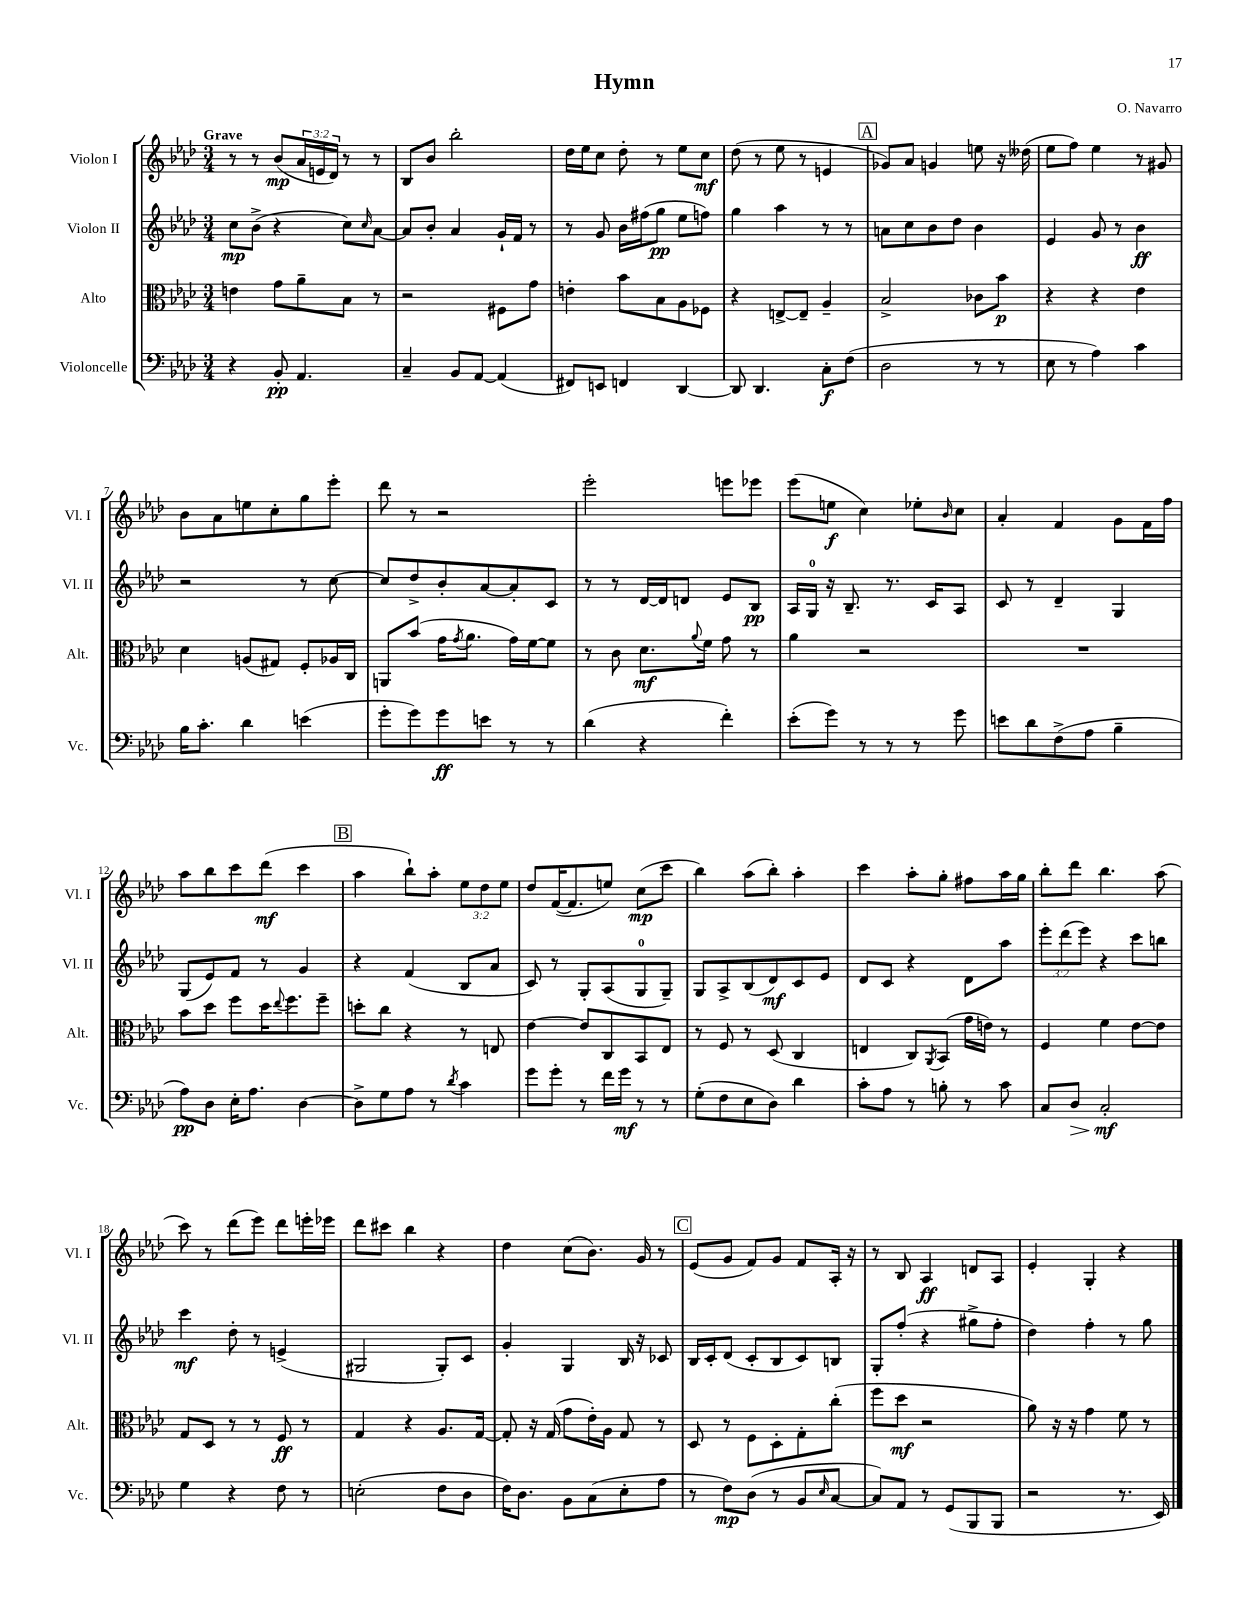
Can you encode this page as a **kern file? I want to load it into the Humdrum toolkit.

**kern	**kern	**kern	**kern
*staff4	*staff3	*staff2	*staff1
*clefF4	*clefC3	*clefG2	*clefG2
*k[b-e-a-d-]	*k[b-e-a-d-]	*k[b-e-a-d-]	*k[b-e-a-d-]
*M3/4	*M3/4	*M3/4	*M3/4
4r	4e	8cc	8r
.	.	(8b-^	8r
8BB-'	8g	4r	(8b-
4.AA-	8a-~	.	24a-
.	.	.	24e
.	.	.	24d-)
.	8B-	8cc)	8r
.	.	16qqcc	.
.	8r	[8a-	8r
=	=	=	=
4C~	2r	8a-]	8B-
.	.	8b-'	8b-
8BB-	.	4a-	2bb-'
[8AA-	.	.	.
(4AA-]	8F#	16g`	.
.	.	16f	.
.	8g	8r	.
=	=	=	=
8FF#)	4e'	8r	16dd-
.	.	.	16ee-
8EE	.	8g	8cc
4FF	8b-	16b-	8dd-'
.	.	(16ff#	.
.	8B-	8gg	8r
[4DD-	8A-	8ee-	8ee-
.	8F-	8ff)	8cc
=	=	=	=
8DD-]	4r	4gg	(8dd-
4.DD-	.	.	8r
.	[8E^	4aa-	8ee-
.	8E~]	.	8r
8C'	4A-~	8r	4e
(8F	.	8r	.
=	=	=	=
2D-	2B-^	8a	8g-)
.	.	8cc	8a-
.	.	8b-	4g
.	.	8dd-	.
8r	8c-	4b-	8ee
8r	8b-	.	16r
.	.	.	(16dd--
=	=	=	=
8E-	4r	4e-	8ee-
8r	.	.	8ff)
4A-)	4r	8g	4ee-
.	.	8r	.
4c	4e-	4b-	8r
.	.	.	8g#
=	=	=	=
16B-	4d-	2r	8b-
8.c'	.	.	.
.	.	.	8a-
4d-	(8A	.	8ee
.	8G#)	.	8cc'
(4e	8F'	8r	8gg
.	16A-	[8cc	8eee-'
.	16C	.	.
=	=	=	=
8g'	8AA	8cc]	8ddd-
8g)	(8b-	8dd-^	8r
8g	16g	8b-'	2r
.	8qg	.	.
.	8.a-	.	.
8e	.	[8a-	.
8r	16g)	8a-']	.
.	[16f	.	.
8r	8f]	8c	.
=	=	=	=
(4d-	8r	8r	2eee-'
.	8c	8r	.
4r	8.d-	[16d-	.
.	.	16d-]	.
.	.	8d	.
.	8qqa-	.	.
.	16f	.	.
4f')	8g	8e-	8eee
.	8r	8B-	8eee-
=	=	=	=
(8e-'	4a-	16A-	(8eee-
.	.	16G	.
8g)	.	16r	8ee
.	.	8.B-~	.
8r	2r	.	4cc)
8r	.	8.r	.
8r	.	.	8ee-'
.	.	16c	.
.	.	.	16qqb-
8g	.	8A-	8cc
=	=	=	=
8e	2.r	8c	4a-'
8d-	.	8r	.
(8F^	.	4d-~	4f
8A-	.	.	.
4B-~	.	4G	8g
.	.	.	16f
.	.	.	16ff
=	=	=	=
8A-)	8b-	(8G	8aa-
8D-	8dd-	8e-)	8bb-
16E-'	8ff	8f	8ccc
8.A-	.	.	.
.	16dd-	8r	(8ddd-
.	8qqee-	.	.
.	8.ff	.	.
[4D-	.	4g	4ccc
.	8ff~	.	.
=	=	=	=
8D-^]	8dd'	4r	4aa-
8G	8cc	.	.
8A-	4r	(4f	8bb-`)
8r	.	.	8aa-'
8qd-	.	.	.
4c	8r	8B-	12ee-
.	.	.	12dd-
.	8E	8a-	.
.	.	.	12ee-
=	=	=	=
8g	[4e-	8c)	8dd-
8g'	.	8r	([16f
.	.	.	8.f]
8r	8e-]	8G'	.
16f	8C	(8A-	8ee)
16g	.	.	.
8r	8BB-	8G	(8cc
8r	8E-	8G~)	8ccc
=	=	=	=
(8G'	8r	8G	4bb-)
8F	8F	8A-^	.
8E-	8r	(8B-	(8aa-
8D-)	(8D-	8d-)	8bb-')
4d-	4C	8c	4aa-'
.	.	8e-	.
=	=	=	=
8c'	4E	8d-	4ccc
8A-	.	8c	.
8r	8C)	4r	8aa-'
.	8qAA-	.	.
8B'	(8BB-	.	8gg'
8r	16g	8d-	8ff#
.	16e)	.	.
8c	8r	8aa-	16aa-
.	.	.	16gg
=	=	=	=
8C	4F	12eee-'	8bb-'
.	.	(12ddd-	.
8D-	.	.	8ddd-
.	.	12eee-)	.
2C'	4f	4r	4.bb-
.	[8e-	8ccc	.
.	8e-]	8bb	(8aa-
=	=	=	=
4G	8G	4ccc	8ccc)
.	8D-	.	8r
4r	8r	8dd-'	(8ddd-
.	8r	8r	8eee-)
8F	8F	(4e^	8ddd-
8r	8r	.	16eee'
.	.	.	16eee-
=	=	=	=
(2E'	4G	2G#	8ddd-
.	.	.	8ccc#
.	4r	.	4bb-
8F	8.A-	8G#')	4r
8D-	.	8c	.
.	[16G	.	.
=	=	=	=
16F)	8G']	4g'	4dd-
8.D-	.	.	.
.	16r	.	.
.	(16G	.	.
8BB-	8g	4G	(8cc
(8C	16e-')	.	8.b-)
.	16A-	.	.
8E-'	8G	16B-	.
.	.	16r	16g
8A-	8r	8c-	8r
=	=	=	=
8r	8D-	16B-	(8e-
.	.	16c'	.
8F)	8r	(8d-	8g
(8D-	8F	8c'	8f)
8r	8D-'	8B-	8g
8BB-	8G'	8c)	8f
16qqE-	.	.	.
[8C	(8cc'	8B	16A-'
.	.	.	16r
=	=	=	=
8C])	8ff	8G'	8r
8AA-	8dd-	(8ff'	8B-
8r	2r	4r	4A-
(8GG	.	.	.
8BBB-	.	8gg#^	8d
8BBB-	.	8ff'	8A-
=	=	=	=
2r	8a-)	4dd-)	4e-'
.	16r	.	.
.	16r	.	.
.	4g	4ff'	4G'
8.r	8f	8r	4r
.	8r	8gg	.
16EE-)	.	.	.
==	==	==	==
*-	*-	*-	*-
